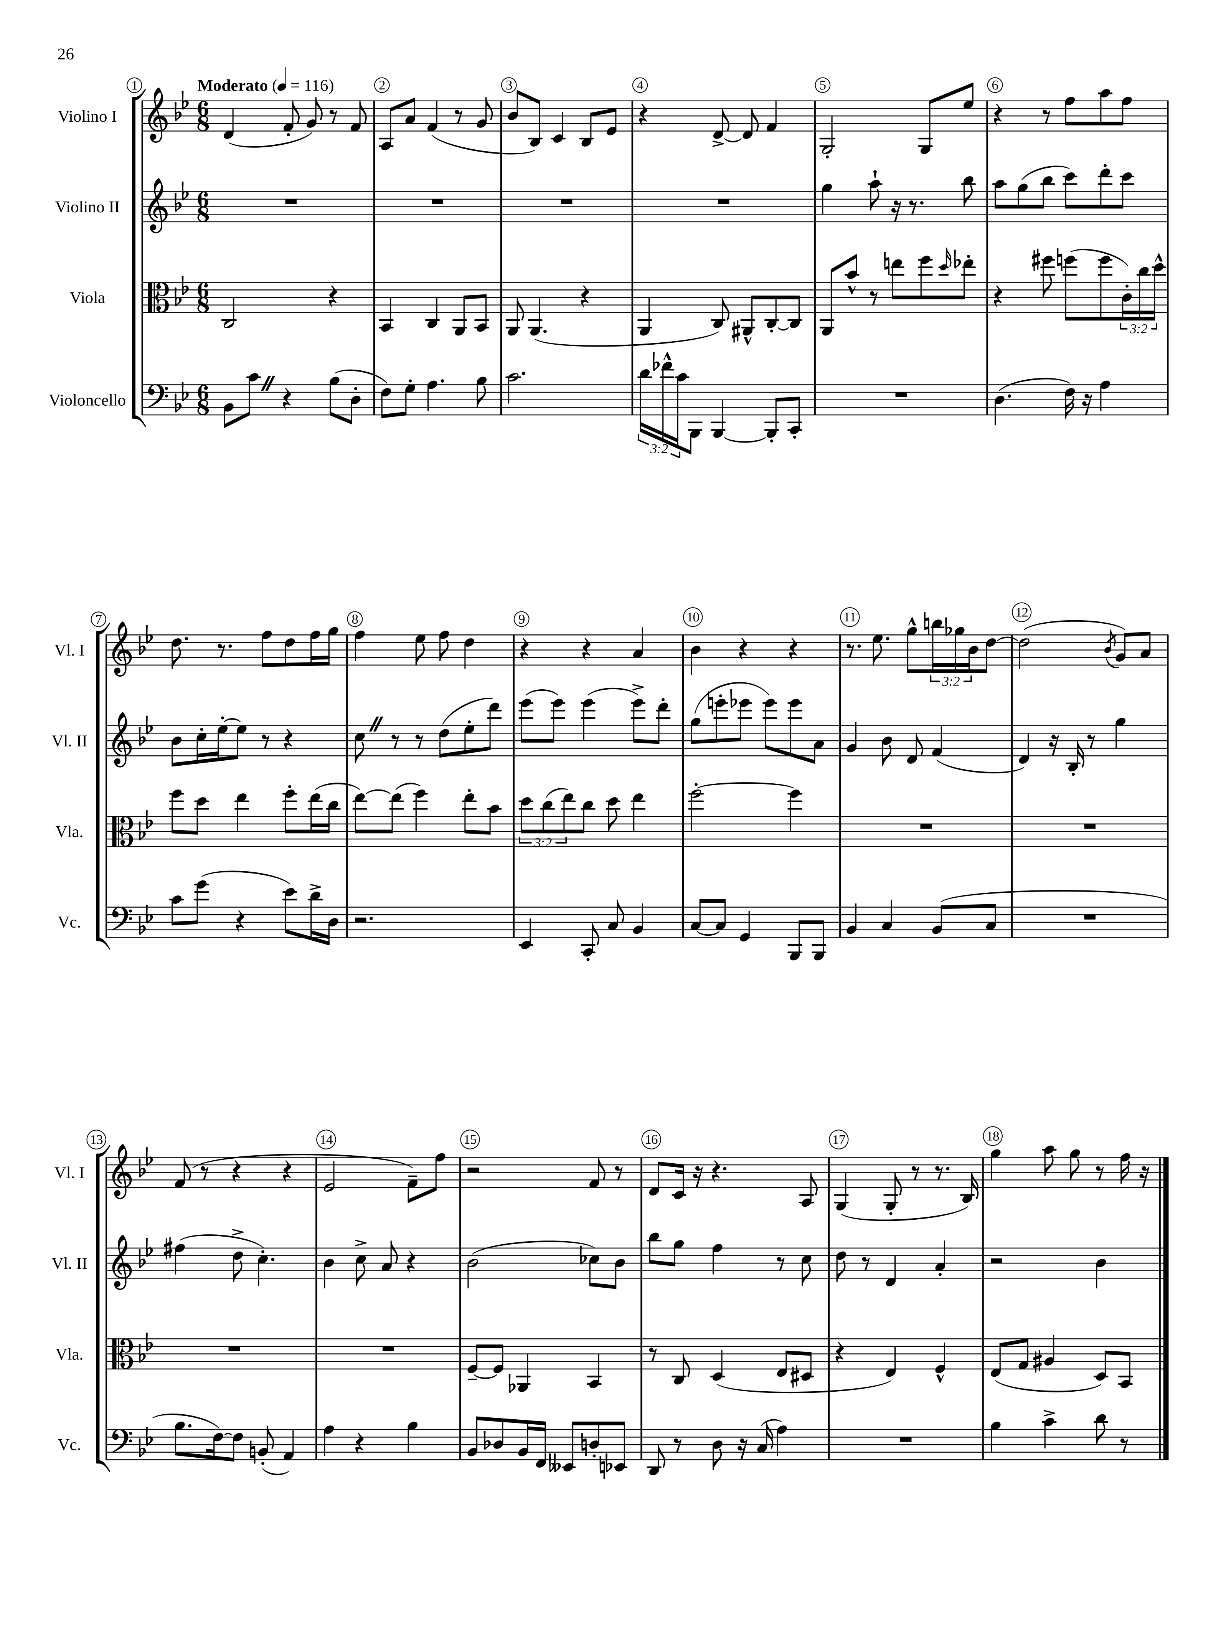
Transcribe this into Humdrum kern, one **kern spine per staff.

**kern	**kern	**kern	**kern
*part4	*part3	*part2	*part1
*staff4	*staff3	*staff2	*staff1
*I"Violoncello	*I"Viola	*I"Violino II	*I"Violino I
*I'Vc.	*I'Vla.	*I'Vl. II	*I'Vl. I
*clefF4	*clefC3	*clefG2	*clefG2
*k[b-e-]	*k[b-e-]	*k[b-e-]	*k[b-e-]
*M6/8	*M6/8	*M6/8	*M6/8
*MM116	*MM116	*MM116	*MM116
=1	=1	=1	=1
!	!	!	!LO:TX:a:B:t=Moderato
8BB-\L	2C/	2.r	(4d/
8cZ\J	.	.	.
4r	.	.	8f'/
.	.	.	8g/)
(8B-\L	4r	.	8r
8D'\J	.	.	8f/
=2	=2	=2	=2
8F\L)	4BB-/	2.r	8A/L
8G'\J	.	.	8a/J
4.A\	4C/	.	(4f/
.	8AA/L	.	8r
8B-\	8BB-/J	.	8g/
=3	=3	=3	=3
2.c\	8AA/	2.r	8b-/L
.	(4.AA/	.	8B-/J)
.	.	.	4c/
.	4r	.	8B-/L
.	.	.	8e-/J
=4	=4	=4	=4
24d\LL	4AA/	2.r	4r
24f-X^^\	.	.	.
24c\J	.	.	.
8BBB-\J	.	.	.
[4BBB-/	8C/)	.	[8d^/
.	8AA#X^^/L	.	8d/]
8BBB-'/L]	[8C'/	.	4f/
8CC'/J	8C/J]	.	.
=5	=5	=5	=5
2.r	8AA/L	4gg\	2G'/
.	8b-^^/J	.	.
.	8r	8aa`\	.
.	8een\L	16r	.
.	.	8.r	.
.	8ff\	.	8G/L
.	16qqdd/	.	.
.	8ee-X'\J	8bb-\	8ee-/J
=6	=6	=6	=6
(4.D\	4r	8aa\L	4r
.	.	(8gg\	.
.	8ff#X\	8bb-\J	8r
16F\)	(8ffn\L	8ccc\L)	8ff\L
16r	.	.	.
4A\	8ff\	8ddd'\	8aa\
.	24c'\L)	8ccc\J	8ff\J
.	24cc\	.	.
.	24dd^^\JJ	.	.
!!LO:LB:g=z
=7	=7	=7	=7
8c\L	8ff\L	8b-\L	8.dd\
(8g\J	8dd\J	16cc'\L	.
.	.	[16ee-'\J	8.r
4r	4ee-\	8ee-\J]	.
.	.	8r	8ff\L
8e-\L)	8ff'\L	4r	8dd\
16d^\L	(16ee-\L	.	16ff\L
16D\JJ	16cc\JJ	.	16gg\JJ
=8	=8	=8	=8
2.r	[8ee-\L)	8ccZ\	4ff\
.	(8ee-\J]	8r	.
.	4ff\)	8r	8ee-\
.	.	(8dd\L	8ff\
.	8ee-'\L	8ee-'\	4dd\
.	8b-\J	8ddd\J)	.
=9	=9	=9	=9
4EE-/	12dd\L	(8eee-\L	4r
.	(12cc\	.	.
.	.	8eee-\J)	.
.	12ee-\)	.	.
8CC'/	8cc\J	(4eee-\	4r
8C/	8dd\	.	.
4BB-/	4ee-\	8eee-^\L)	4a/
.	.	8ddd'\J	.
=10	=10	=10	=10
[8C/L	[2ff'\	(8gg\L	4b-\
8C/J]	.	8eeen'\	.
4GG/	.	8eee-X\J	4r
.	.	8eee-\L)	.
8BBB-/L	4ff\]	8eee-\	4r
8BBB-/J	.	8a\J	.
=11	=11	=11	=11
4BB-/	2.r	4g/	8.r
.	.	.	8.ee-\
4C/	.	8b-\	.
.	.	8d/	8gg^^\L
(8BB-/L	.	(4f/	24bbn\L
.	.	.	24gg-X\
.	.	.	24b-\J
8C/J	.	.	[8dd\J
=12	=12	=12	=12
2.r	2.r	4d/)	(2dd\]
.	.	16r	.
.	.	16B-'/	.
.	.	8r	.
.	.	.	8qb-/
.	.	4gg\	8g/L)
.	.	.	8a/J
!!LO:LB:g=z
=13	=13	=13	=13
8.B-\L	2.r	(4ff#X\	(8f/
.	.	.	8r
[16F\k)	.	.	.
8F\J]	.	8dd^\	4r
(8BBn'/	.	4.cc'\)	.
4AA/)	.	.	4r
=14	=14	=14	=14
4A\	2.r	4b-\	2e-/
4r	.	8cc^\	.
.	.	8a/	.
4B-\	.	4r	8f~\L)
.	.	.	8ff\J
=15	=15	=15	=15
8BB-/L	[8F~/L	(2b-\	2r
8D-X/	8F/J]	.	.
16BB-/L	4AA-X/	.	.
16FF/JJ	.	.	.
8EE--X/L	.	.	.
8Dn'/	4BB-/	8cc-X\L)	8f/
8EE-X/J	.	8b-\J	8r
=16	=16	=16	=16
8DD/	8r	8bb-\L	8d/L
8r	8C/	8gg\J	16c/Jk
.	.	.	16r
8D\	(4D/	4ff\	4.r
16r	.	.	.
(16C/	.	.	.
4A\)	8E-/L	8r	.
.	8D#X/J	8cc\	8A/
=17	=17	=17	=17
2.r	4r	8dd\	(4G/
.	.	8r	.
.	4E-/)	4d/	8G'/
.	.	.	8r
.	4F^^/	4a'/	8.r
.	.	.	16B-/)
=18	=18	=18	=18
4B-\	(8E-/L	2r	4gg\
.	8G/J	.	.
4c^\	4A#X/	.	8aa\
.	.	.	8gg\
8d\	8D/L)	4b-\	8r
8r	8BB-/J	.	16ff\
.	.	.	16r
==	==	==	==
*-	*-	*-	*-
